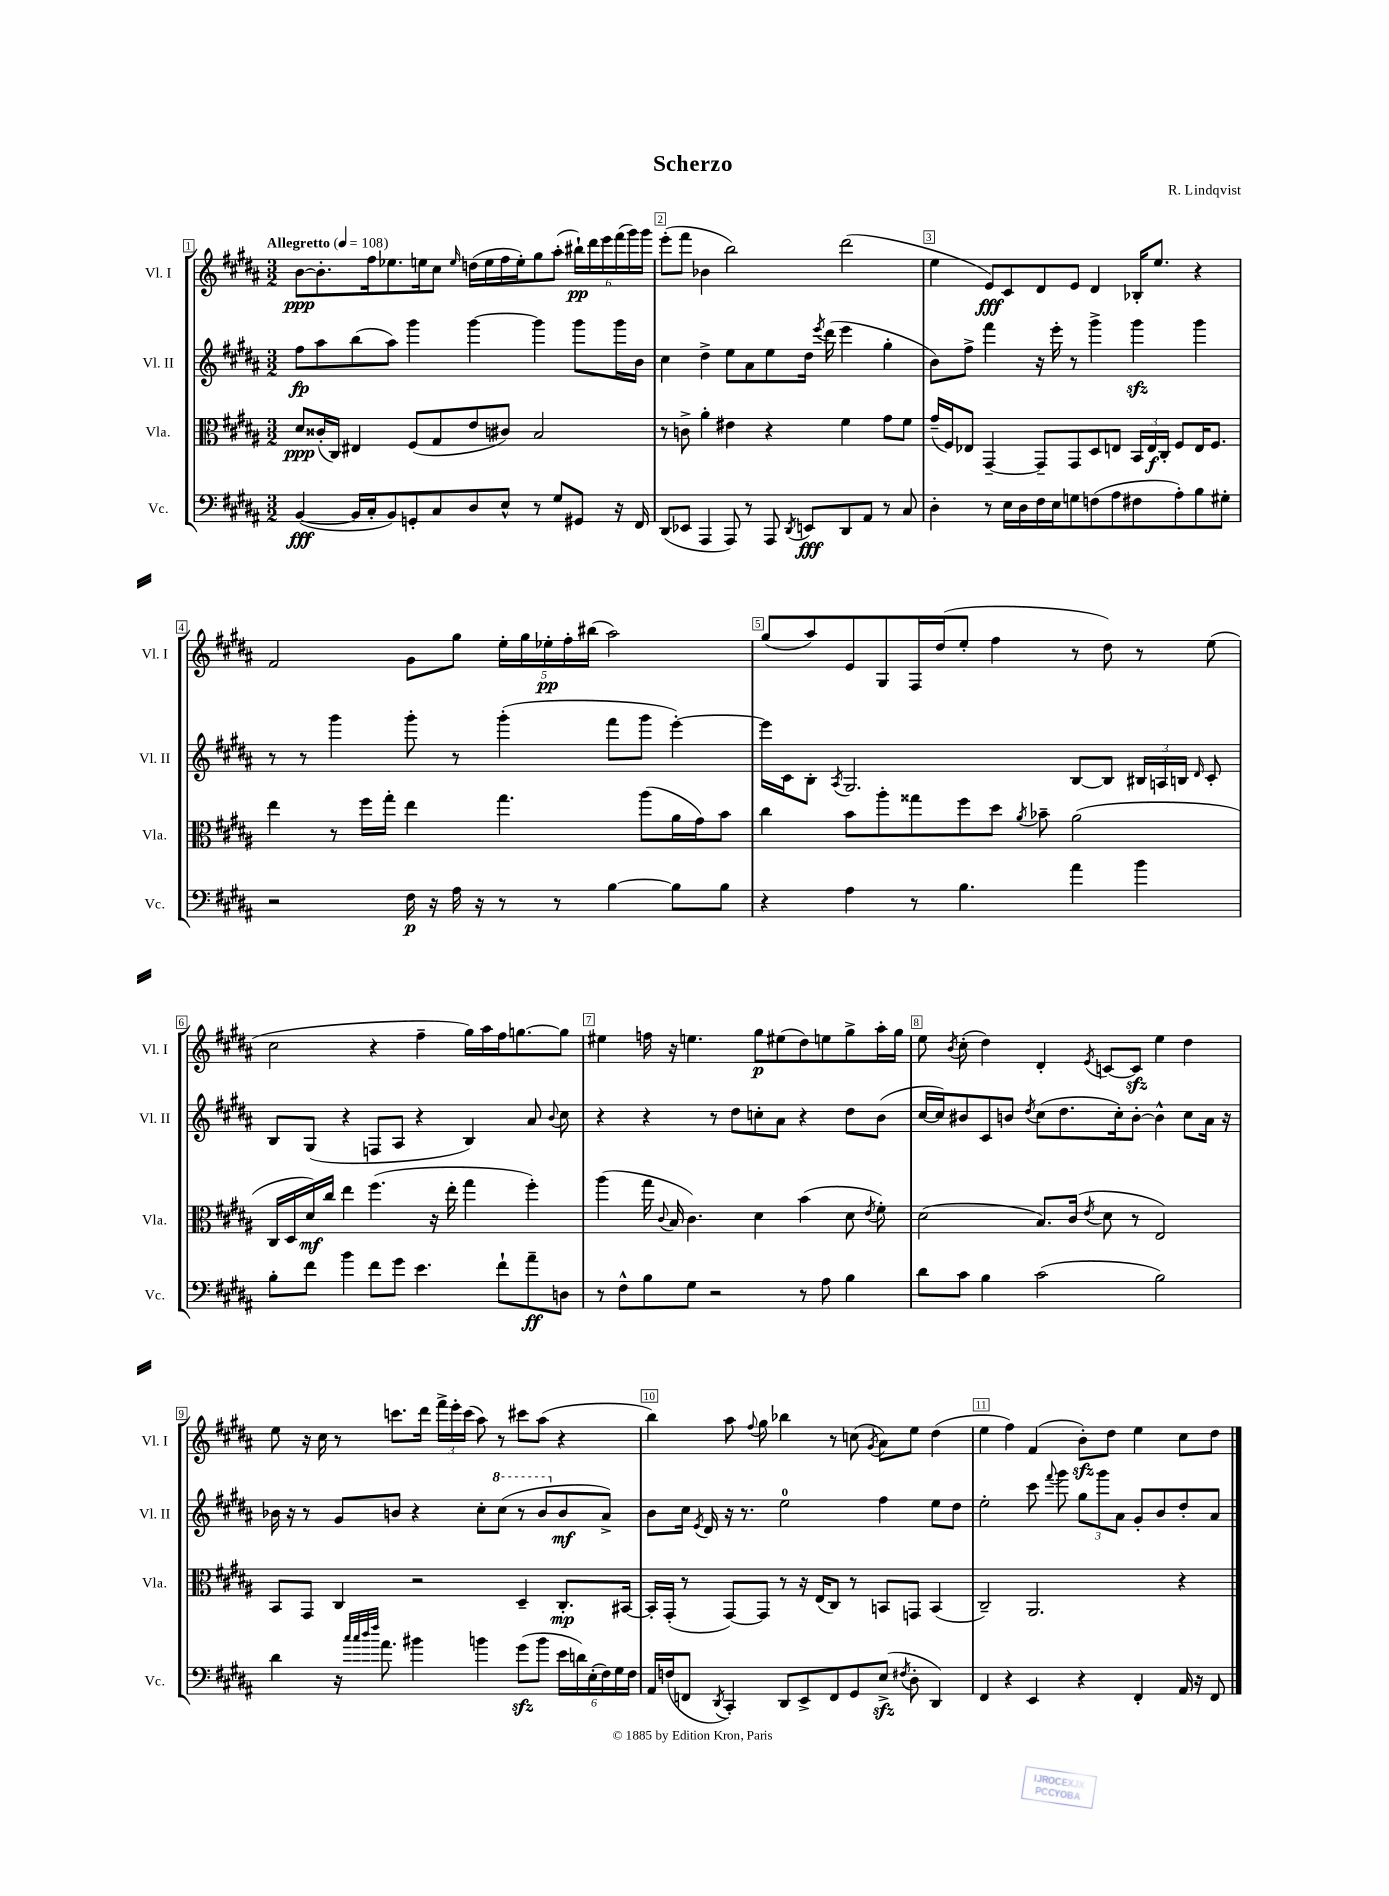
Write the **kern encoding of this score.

**kern	**kern	**kern	**kern
*staff4	*staff3	*staff2	*staff1
*clefF4	*clefC3	*clefG2	*clefG2
*k[f#c#g#d#a#]	*k[f#c#g#d#a#]	*k[f#c#g#d#a#]	*k[f#c#g#d#a#]
*M3/2	*M3/2	*M3/2	*M3/2
*MM108	*MM108	*MM108	*MM108
([4BB/	8d#/L	8ff#\L	[8b\L
.	(16c##'/L	8aa#\	8.b'\]
.	16C#/JJ)	.	.
16BB/]LL	4E#/	(8bb\	.
16C#'/J	.	.	16ff#\k
8BB/)	.	8aa#\J)	8.ee-\
8GG'/	(8F#/L	4ggg#\	.
.	.	.	16ee\k
8C#/	8G#/	.	8cc#\J
.	.	.	16qqee/
8D#/	8e/	[4ggg#\	(16dd\LL
.	.	.	16ee\
8E^^/J	8c#/J)	.	16ff#\
.	.	.	16ee'\J)
8r	2B/	4ggg#\]	8gg#\
8G#/L	.	.	(8aa#'\J
8GG#/J	.	8ggg#\L	24bb#`\LL)
.	.	.	24ddd#\
.	.	.	24eee\
16r	.	16ggg#\L	(24fff#\
.	.	.	24ggg#\)
16FF#/	.	16b\JJ	.
.	.	.	24ggg#\JJ
=	=	=	=
(8DD#/L	8r	4cc#\	(8eee'\L
8EE-/J	8c^\	.	8fff#\J
4AAA#/	4a#'\	4dd#^\	4b-\
8AAA#/)	4e#\	8ee\L	2bb\)
8r	.	8a#\	.
8AAA#/	4r	8ee\	.
8qDD#/	.	.	.
8EE/L	.	16dd#\Jk	.
.	.	8qeee/	.
.	.	(16ddd#\	.
8DD#/	4f#\	4eee\	(2ddd#\
8AA#/J	.	.	.
8r	8g#\L	4gg#'\	.
8C#/	8f#\J	.	.
=	=	=	=
4D#'\	(16g#~/LL	8b\L)	4ee\
.	16F#/J)	.	.
.	8E-/J	8ff#^\J	.
8r	[4GG#~/	4fff#\	8e/L)
16E\LL	.	.	8c#/
16D#\	.	.	.
16F#\	8GG#~/]L	16r	8d#/
16E\J	.	16eee'\	.
8G\	8GG#/	8r	8e/J
(8F\	8D#/	4ggg#^\	4d#/
8A#\	8E/J	.	.
8F#\	24BB/LL	4ggg#\	16B-'/LK
.	24E/	.	.
.	.	.	8.ee/J
.	24C#'/JJ	.	.
8A#'\)	8F#/L	.	.
8B\	16E/K	4ggg#\	4r
.	8.F#/J	.	.
8G#'\J	.	.	.
=	=	=	=
2r	4ee\	8r	2f#/
.	.	8r	.
.	8r	4ggg#\	.
.	16ff#\LL	.	.
.	16gg#'\JJ	.	.
16F#\	4ee\	8ggg#'\	8g#\L
16r	.	.	.
16A#\	.	8r	8gg#\J
16r	.	.	.
8r	4.gg#\	(4ggg#'\	20ee'\LL
.	.	.	20gg#\
.	.	.	20ee-'\
8r	.	.	.
.	.	.	20ff#'\
.	.	.	(20bb#\JJ
[4B\	.	8fff#\L	2aa#\)
.	(8aa#\L	8ggg#\J	.
8B\]L	16a#\L	[4eee'\)	.
.	16g#\J)	.	.
8B\J	8b\J	.	.
=	=	=	=
4r	4cc#\	16eee\]LL	(8gg#/L
.	.	16c#\J	.
.	.	8B'\J	8aa#/)
.	.	8qA#/	.
4A#\	8b\L	2.G#/	8e/
.	8aa#'\	.	8G#/
8r	8gg##\	.	16F#/L
.	.	.	(16dd#/J
4.B\	8ff#\	.	8ee'/J
.	8dd#\J	.	4ff#\
.	8qa#/	.	.
.	8b-~\	.	.
4a#\	(2a#\	[8B/L	8r
.	.	8B/]J	8dd#\)
4b\	.	24B#/LL	8r
.	.	24A/	.
.	.	24B/JJ	.
.	.	16qqd#/	.
.	.	8c#'/	(8ee\
=	=	=	=
8B'\L	16C#/LL	8B/L	2cc#\
.	16D#/	.	.
8f#\J	16d#/)	(8G#/J	.
.	16cc#/JJ	.	.
4b\	4ee\	4r	.
8f#\L	(4.ff#\	8F/L	4r
8g#\J	.	8A#/J	.
4.e\	.	4r	4ff#~\
.	16r	.	.
.	16ee'\	.	.
.	4gg#\	4B/)	16gg#\LL)
.	.	.	16aa#\
8f#`\L	.	.	16ff#\J
.	.	.	[8.gg\
8a#~\	4ff#'\)	8a#/	.
.	.	8qqb/	.
8D\J	.	8cc#\	8gg\]J
=	=	=	=
8r	(4aa#\	4r	4ee#\
8F#^^\L	.	.	.
8B\	16gg#\	4r	16ff\
.	8qqc#/	.	.
.	16B/	.	16r
8G#\J	4.c#\)	.	4.ee\
2r	.	8r	.
.	.	8dd#\L	.
.	4d#\	8cc'\	8gg#\L
.	.	8a#\J	(8ee#\
8r	(4b\	4r	8dd#\)
8A#\	.	.	8ee\
4B\	8d#\	8dd#\L	8gg#^\
.	8qe/	.	.
.	8f#'\)	(8b\J	16aa#'\L
.	.	.	16gg#\JJ
=	=	=	=
8d#\L	(2d#\	[16cc#/LL	8ee\
.	.	16cc#/]J)	.
.	.	.	8qb/
8c#\J	.	8b#/	(8cc#'\
4B\	.	8c#/	4dd#\)
.	.	8b/J	.
.	.	8qdd#/	.
(2c#\	8.B/L)	(8cc#\L	4d#'/
.	.	8.dd#\	.
.	(16c#/Jk	.	.
.	8qe/	.	8qe/
.	8d#\	.	[8c/L
.	.	16cc#'\k)	.
.	8r	[8b'\J	8c/]J
2B\)	2E/)	4b^^\]	4ee\
.	.	8cc#\L	4dd#\
.	.	16a#\Jk	.
.	.	16r	.
=	=	=	=
4d#\	8BB/L	16b-\	8ee\
.	.	16r	.
.	8GG#/J	8r	16r
.	.	.	16cc#\
16r	4C#/	8g#/L	8r
32qqcc#/LLL	.	.	.
32qqcc#/	.	.	.
32qqdd#/	.	.	.
32qqff#/JJJ	.	.	.
8.a#\	.	.	.
.	.	8b/J	8.ccc\L
4b#\	2r	4r	.
.	.	.	16ddd#\Jk
.	.	.	24fff#^\LL
.	.	.	24eee'\
.	.	.	(24ccc\JJ
4b\	.	8cc#'\L	8aa#\)
.	.	(8ccc#\J	8r
(8g#\L	4D#~/	8r	8ccc#\L
8b\J	.	8bb/L	(8aa#\J
24e\LL	8.C#'/L	8b/	4r
24d\)	.	.	.
(24E'\	.	.	.
24F#\)	.	8a#^/J)	.
24G#\	.	.	.
.	[16BB#/Jk	.	.
24F#\JJ	.	.	.
=	=	=	=
16AA#/LL	16BB#'/]LL	8b\L	4bb\)
(16F/J	(16GG#'/JJ	.	.
8FF/J	8r	16cc#\Jk	.
.	.	8qe/	.
.	.	16d#/	.
8qDD#/	.	.	.
4CC#'/)	[8GG#/L)	16r	8aa#\
.	.	8.r	.
.	.	.	8qqff#/
.	8GG#/]J	.	8gg#\
8DD#/L	8r	2ee\	4bb-\
8EE^/	16r	.	.
.	(16E/LK	.	.
8FF/	8C#/J)	.	8r
8GG#/	8r	.	(8cc\
.	.	.	8qg#/
(8E^/J	8BB/L	4ff#\	8a#\L)
8qF#/	.	.	.
8D#'\	8GG/J	.	8ee\J
4DD#/)	(4BB/	8ee\L	(4dd#\
.	.	8dd#\J	.
=	=	=	=
4FF#/	2C#~/)	2ee'\	4ee\
4r	.	.	4ff#\)
4EE/	2.AA#/	8ccc#\	(4f#/
.	.	8qqfff#/	.
.	.	8ggg#\	.
4r	.	12gg#\L	8b'\L)
.	.	12ggg#\	.
.	.	.	8dd#\J
.	.	12a#\J	.
4FF#'/	.	8g#'/L	4ee\
.	.	8b/	.
16AA#/	4r	8dd#'/	8cc#\L
16r	.	.	.
8FF#/	.	8a#/J	8dd#\J
==	==	==	==
*-	*-	*-	*-
